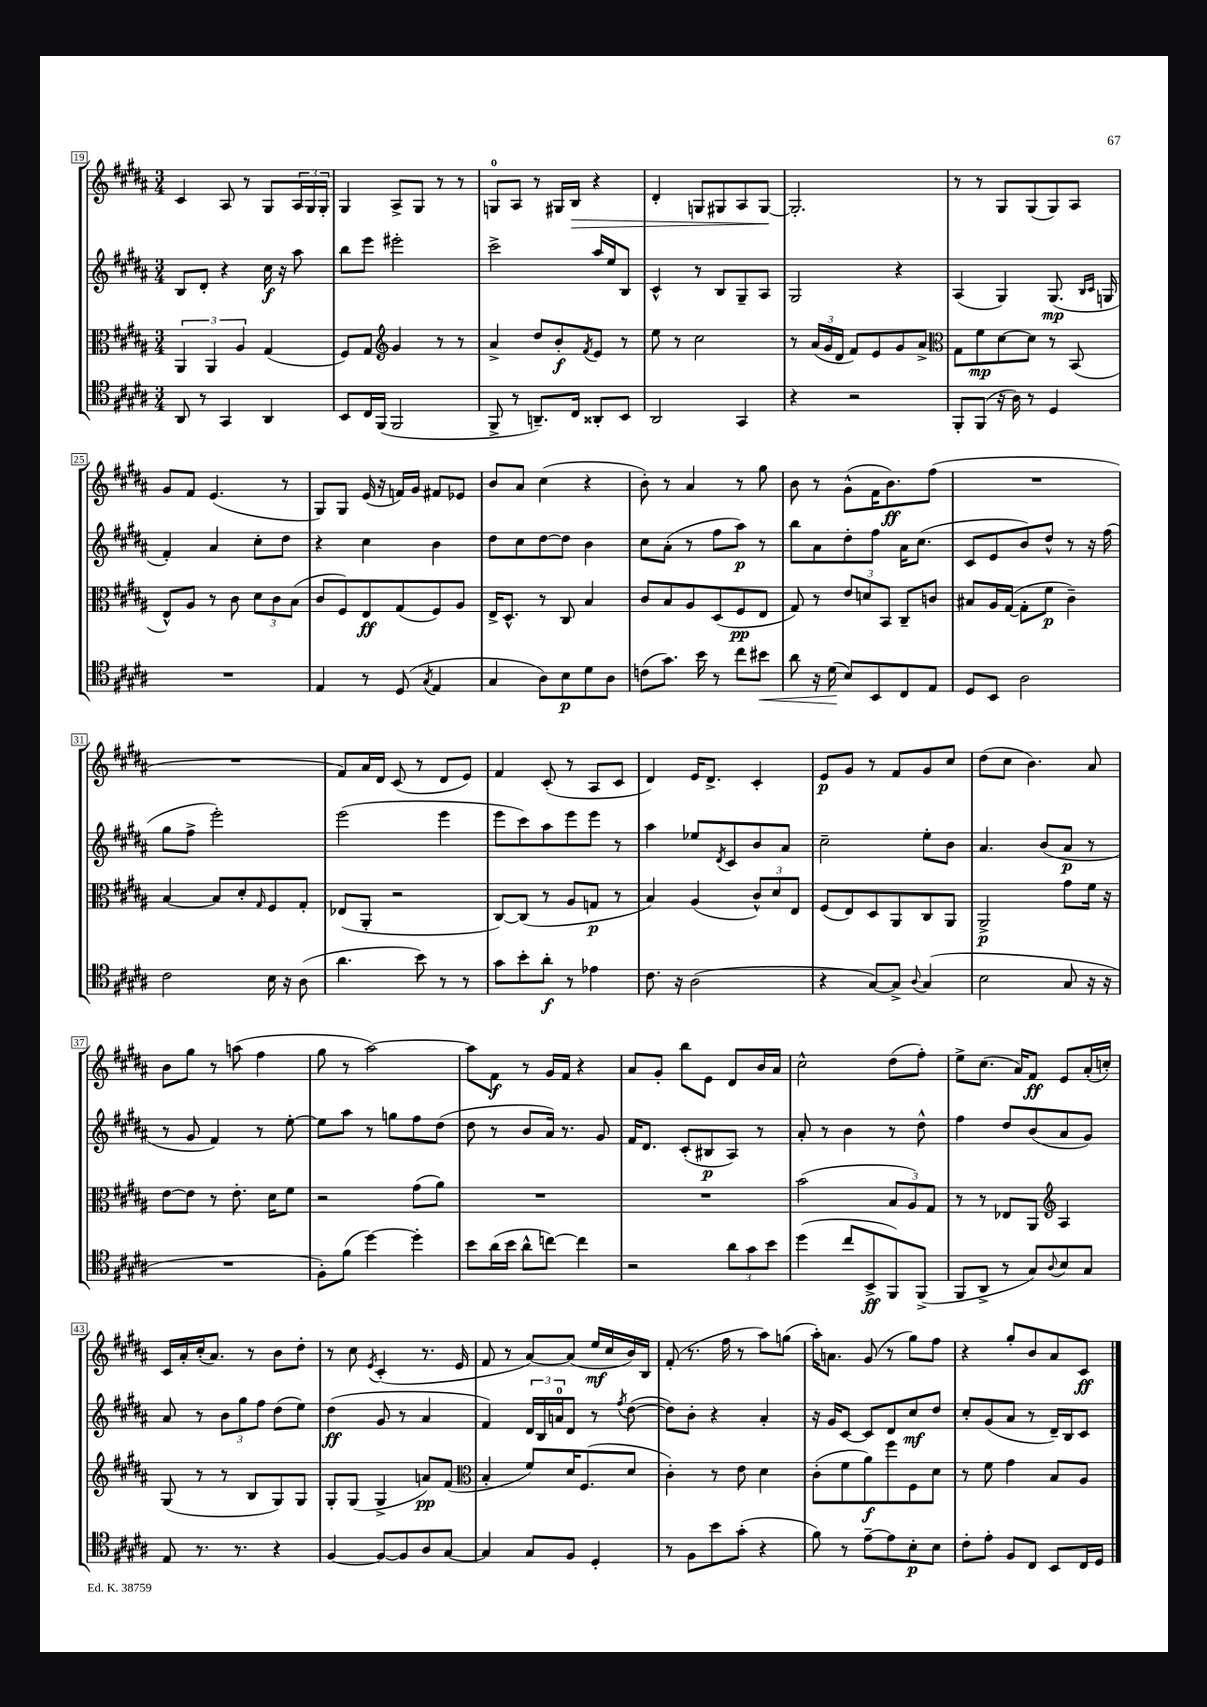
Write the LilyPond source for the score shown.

<<
\new StaffGroup <<
\new Staff = "s0" {
    \clef treble \key b \major \numericTimeSignature \time 3/4
    cis'4 ais8 r8 gis8 \tuplet 3/2 { ais16 gis16 gis16-. } |
    gis4 ais8-> gis8 r8 r8 |
    g8-0 ais8 r8 gis16 b16\> r4 |
    dis'4-. g8 gis8 ais8 gis8~\! |
    gis2.-. |
    r8 r8 gis8 gis8( gis8) ais8 |
    gis'8 fis'8 e'4.( r8 |
    gis8) gis8 e'16( r16 f'16) gis'16 fis'8 ees'8 |
    b'8 ais'8 cis''4( r4 |
    b'8-.) r8 ais'4 r8 gis''8 |
    b'8 r8 gis'8-^( fis'16 b'8.\ff) fis''8( |
    R2. |
    R2. |
    fis'8) ais'16 dis'16 cis'8( r8 dis'8 e'8) |
    fis'4 cis'8-.( r8 ais8 cis'8 |
    dis'4) e'16 dis'8.-> cis'4-. |
    e'8\p gis'8 r8 fis'8 gis'8 cis''8 |
    dis''8( cis''8 b'4.) ais'8 |
    b'8 gis''8 r8 a''8( fis''4 |
    gis''8 r8 ais''2~) |
    ais''8 fis'8\f r8 gis'16 fis'16 r4 |
    ais'8 gis'8-. b''8 e'8 dis'8 b'16 ais'16 |
    cis''2-^ dis''8( fis''8-.) |
    e''8-> cis''8.( ais'16) fis'8\ff e'8 ais'16-.( c''16-.) |
    cis'16 ais'16-. cis''16-.( ais'8.) r8 b'8 dis''8-. |
    r8 cis''8 \acciaccatura { e'8 } cis'4-.( r8. e'16 |
    fis'8 r8 ais'8~) ais'8( e''16\mf cis''16 b'16) b16 |
    fis'8-.( r8. fis''16 r8 ais''8) g''8( |
    ais''16-.) a'8. gis'8( r8 gis''8) fis''8 |
    r4 gis''8-. b'8 ais'8 cis'8\ff \bar "|." |
}
\new Staff = "s1" {
    \clef treble \key b \major \numericTimeSignature \time 3/4
    b8 dis'8-. r4 cis''16\f r16 ais''8 |
    b''8 e'''8 eis'''2-. |
    cis'''2-> ais''16 e''16 b8 |
    cis'4-^ r8 b8 gis8-- ais8 |
    gis2 r4 |
    ais4( gis4) gis8.\mp( \grace { b16 cis'16 } g16 |
    fis'4-.) ais'4 cis''8-. dis''8 |
    r4 cis''4 b'4 |
    dis''8 cis''8 dis''8~ dis''8 b'4 |
    cis''8 ais'8-.( r8 fis''8 ais''8\p) r8 |
    b''8 ais'8 dis''8-. fis''8 ais'16 cis''8.( |
    cis'8 e'8 b'8) dis''8-^ r8 r16 fis''16( |
    gis''8 fis''8-> e'''2-.) |
    e'''2( e'''4 |
    e'''8 cis'''8) ais''8 e'''8 e'''8 r8 |
    ais''4 ees''8 \acciaccatura { dis'8 } cis'8 b'8 ais'8 |
    cis''2-- e''8-. b'8 |
    ais'4. b'8( ais'8\p r8 |
    r8 gis'8 fis'4) r8 e''8~-. |
    e''8 ais''8 r8 g''8 fis''8 dis''8( |
    dis''8 r8 b'8 ais'16) r8. gis'8 |
    fis'16 dis'8. cis'8-.( bis8\p ais8) r8 |
    ais'8-. r8 b'4 r8 dis''8-^ |
    fis''4 dis''8 b'8( ais'8 gis'8) |
    ais'8 r8 \tuplet 3/2 { b'8 gis''8 fis''8 } dis''8( e''8) |
    dis''4\ff( gis'8 r8 ais'4 |
    fis'4) \tuplet 3/2 { dis'16 b16 a'16-0 } dis'8 r8 \acciaccatura { fis''8 } dis''8~( |
    dis''8) b'8-. r4 ais'4-. |
    r16 gis'16 cis'8~ cis'8 dis'8 cis''8\mf dis''8 |
    cis''8-. gis'8( ais'8 r8 dis'16--) b16 cis'8 \bar "|." |
}
\new Staff = "s2" {
    \clef alto \key b \major \numericTimeSignature \time 3/4
    \tuplet 3/2 { ais,4 ais,4 ais4 } gis4( |
    fis8) gis8 \clef treble gis'4 r8 r8 |
    ais'4-> dis''8 b'8-.\f \acciaccatura { fis'8 } e'8 r8 |
    e''8 r8 cis''2 |
    r8 \tuplet 3/2 { ais'16( gis'16 dis'16 } fis'8) e'8 gis'8 ais'8-> |
    \clef alto gis8 fis'8\mp dis'8~ dis'8 r8 b,8( |
    e8-^) ais8 r8 cis'8 \tuplet 3/2 { dis'8 cis'8 b8( } |
    cis'8 fis8) e8\ff gis8( fis8) ais8 |
    e16-> dis8.-^ r8 cis8 b4 |
    cis'8 b8 ais8 dis8( fis8\pp e8 |
    gis8) r8 \tuplet 3/2 { e'8 d'8 b,8 } cis8-- c'8 |
    bis8 ais16 gis16~( gis8-. fis'8\p cis'4--) |
    b4~ b8 dis'8-. \grace { gis16 } fis8 gis8-. |
    ees8( ais,8-. r2 |
    cis8~) cis8( r8 ais8 g8\p r8 |
    b4) ais4( \tuplet 3/2 { cis'8-^) dis'8 e8 } |
    fis8( e8) dis8 ais,8 cis8 ais,8 |
    ais,2->\p gis'8 fis'16 r16 |
    e'8~ e'8 r8 e'8.-. dis'16 fis'8 |
    r2 gis'8( ais'8) |
    R2. |
    R2. |
    b'2( \tuplet 3/2 { b8 ais8) gis8 } |
    r8 r8 ees8 ais,8 \clef treble ais4 |
    gis8( r8 r8 b8 gis8) gis8 |
    gis8-. gis8( gis4-> a'8\pp) fis'8( |
    \clef alto b4-. fis'8) dis'16 fis8.( dis'8 |
    cis'4-.) r8 e'8 dis'4 |
    cis'8-.( fis'8 ais'8\f) fis''8 fis8 dis'8 |
    r8 fis'8 gis'4 b8 ais8 \bar "|." |
}
\new Staff = "s3" {
    \clef tenor \key b \major \numericTimeSignature \time 3/4
    ais,8 r8 gis,4 ais,4 |
    b,8 cis16 fis,16( fis,2 |
    fis,8-> r8 a,8.--) cis16 aisis,8-. b,8 |
    ais,2 gis,4 |
    r4 r2 |
    fis,8-. fis,8( r16 ais16) r8 dis4 |
    R2. |
    e4 r8 dis8( \acciaccatura { gis8 } e4 |
    gis4 ais8) b8\p dis'8 ais8 |
    c'8( gis'8.) b'16 r8 cis''8 bis'8\< |
    ais'8 r16 dis'16\!( b8) b,8 cis8 e8 |
    dis8 b,8 ais2 |
    cis'2 b16 r16 ais8( |
    ais'4. b'8) r8 r8 |
    gis'8 b'8-. ais'8-.\f r8 ees'4 |
    cis'8. r16 ais2( |
    r4 gis8~) gis8-> \appoggiatura { ais8 } gis4( |
    b2 gis8 r16 r16 |
    R2. |
    fis8-.) fis'8( dis''4~) dis''4-. |
    b'8 ais'16( b'16 ais'8-^ c''8~) c''4 |
    r2 \tuplet 3/2 { ais'8 gis'8 b'8 } |
    dis''4( cis''8 b,8->\ff fis,8) fis,8->( |
    fis,8 ais,8-> r8 gis8) \appoggiatura { ais8 } b8 gis8 |
    e8 r8. r8. r4 |
    fis4~ fis8~ fis8 ais8 gis8~ |
    gis4 gis8 fis8 dis4-. |
    r8 fis8 b'8 gis'8-.( r4 |
    fis'8) r8 e'8~-- e'8 b8-.\p b8 |
    cis'8-. e'8-. fis8 cis8 b,8 cis16 dis16 \bar "|." |
}
>>
>>
\layout { \context { \Score currentBarNumber = #19 \override BarNumber.stencil = #(make-stencil-boxer 0.1 0.3 ly:text-interface::print) } }
